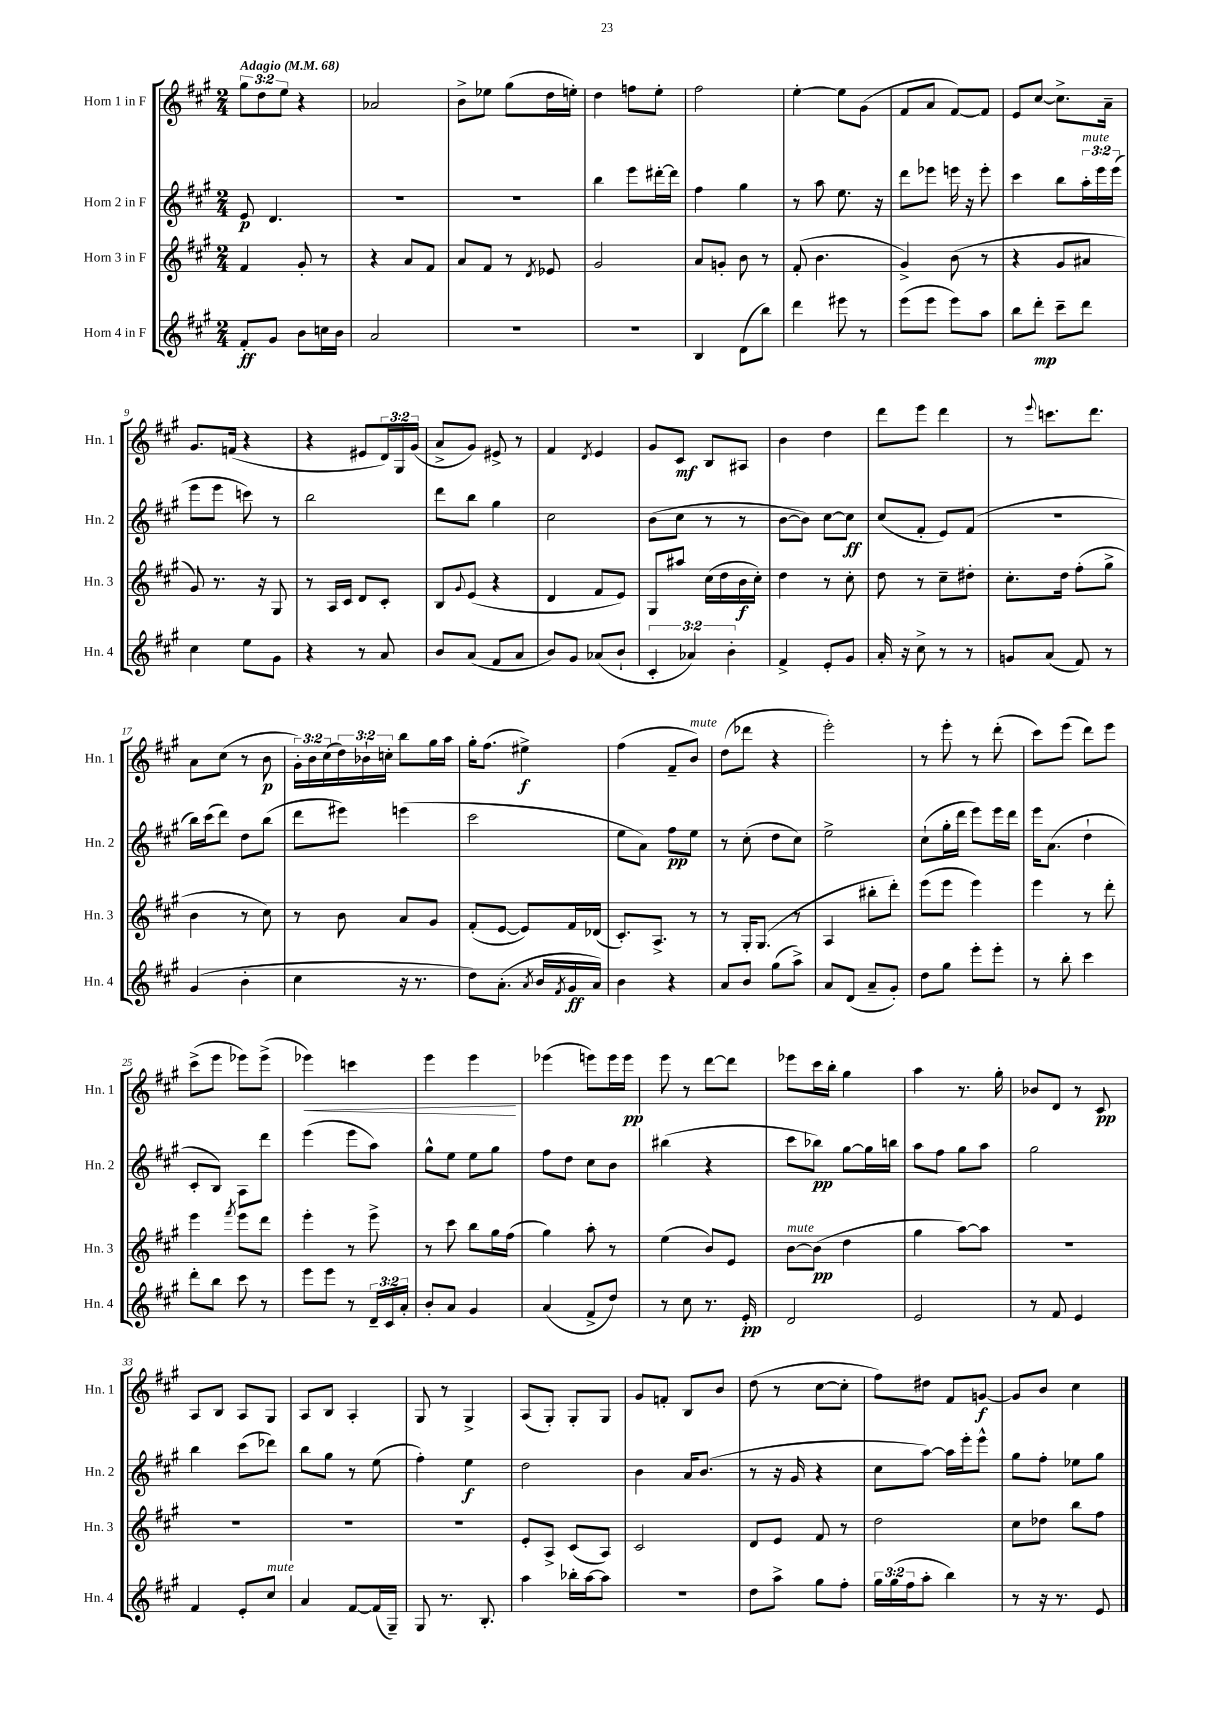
<<
\new StaffGroup <<
\new Staff = "s0" \with { instrumentName = "Horn 1 in F" shortInstrumentName = "Hn. 1" } {
    \clef treble \key a \major \numericTimeSignature \time 2/4 \override Staff.TupletNumber.text = #tuplet-number::calc-fraction-text \tempo "Adagio" 4 = 68
    \tuplet 3/2 { gis''8 d''8 e''8 } r4 |
    aes'2 |
    b'8-> ees''8 gis''8( d''16 e''16-.) |
    d''4 f''8 e''8-. |
    fis''2 |
    e''4~-. e''8 gis'8( |
    fis'8 a'8 fis'8~) fis'8 |
    e'8 cis''8~ cis''8.-> a'16-- |
    gis'8. f'16( r4 |
    r4 eis'8 \tuplet 3/2 { d'16) gis16 gis'16( } |
    a'8-> gis'8) eis'8-> r8 |
    fis'4 \acciaccatura { d'8 } e'4 |
    gis'8 cis'8\mf b8 ais8 |
    b'4 d''4 |
    d'''8 e'''8 d'''4 |
    r8 \appoggiatura { e'''8 } c'''8. d'''8. |
    a'8 cis''8( r8 b'8\p |
    \tuplet 3/2 { gis'16-.) b'16 cis''16( } \tuplet 3/2 { d''16) bes'16-! c''16-. } b''8 gis''16 a''16 |
    gis''16-. fis''8.( eis''4->\f) |
    fis''4( fis'8-- b'8^\markup { \italic "mute" }) |
    d''8( des'''8 r4 |
    e'''2-.) |
    r8 e'''8-. r8 d'''8-.( |
    cis'''8) e'''8( d'''8) e'''8 |
    cis'''8->( e'''8 ees'''8) ees'''8->( |
    ees'''4\<) c'''4 |
    e'''4 e'''4\! |
    ees'''4( e'''8) e'''16 e'''16\pp |
    e'''8 r8 d'''8~ d'''8 |
    ees'''8 cis'''16 b''16-. gis''4 |
    a''4 r8. gis''16-. |
    bes'8 d'8 r8 cis'8\pp |
    a8 b8 a8 gis8 |
    a8 b8 a4-. |
    gis8 r8 gis4-> |
    a8( gis8-.) gis8-. gis8 |
    gis'8 f'8-. b8 b'8 |
    d''8( r8 cis''8~ cis''8-. |
    fis''8) dis''8 fis'8 g'8~\f |
    g'8 b'8 cis''4 \bar "|." |
}
\new Staff = "s1" \with { instrumentName = "Horn 2 in F" shortInstrumentName = "Hn. 2" } {
    \clef treble \key a \major \numericTimeSignature \time 2/4 \override Staff.TupletNumber.text = #tuplet-number::calc-fraction-text
    e'8\p d'4. |
    R2 |
    R2 |
    b''4 e'''8 dis'''16~-. dis'''16 |
    fis''4 gis''4 |
    r8 a''8 e''8. r16 |
    d'''8 ees'''8 e'''16 r16 e'''8-. |
    cis'''4 b''8 \tuplet 3/2 { a''16-.^\markup { \italic "mute" } e'''16 e'''16( } |
    e'''8 e'''8 c'''8) r8 |
    b''2 |
    d'''8 b''8 gis''4 |
    cis''2 |
    b'8( cis''8 r8 r8 |
    b'8~ b'8) cis''8~ cis''8\ff |
    cis''8( fis'8-. e'8) fis'8( |
    R2 |
    b''16) cis'''16( d'''8) d''8 b''8( |
    d'''8 eis'''8) e'''4( |
    cis'''2 |
    e''8 a'8) fis''8\pp e''8 |
    r8 cis''8-.( d''8 cis''8) |
    e''2-> |
    cis''8-!( gis''16-. d'''16 e'''8) e'''16 d'''16 |
    e'''16 a'8.( d''4-! |
    cis'8-. b8) a8 d'''8 |
    e'''4( e'''8 a''8) |
    gis''8-^ e''8 e''8 gis''8 |
    fis''8 d''8 cis''8 b'8 |
    bis''4( r4 |
    cis'''8 bes''8\pp) gis''8~ gis''16 b''16 |
    a''8 fis''8 gis''8 a''8 |
    gis''2 |
    b''4 cis'''8( des'''8) |
    b''8 gis''8 r8 e''8( |
    fis''4-.) e''4\f |
    d''2 |
    b'4 a'16 b'8.( |
    r8 r16 gis'16 r4 |
    cis''8 a''8~) a''16 e'''16-. e'''8-^ |
    gis''8 fis''8-. ees''8 gis''8 \bar "|." |
}
\new Staff = "s2" \with { instrumentName = "Horn 3 in F" shortInstrumentName = "Hn. 3" } {
    \clef treble \key a \major \numericTimeSignature \time 2/4
    fis'4 gis'8-. r8 |
    r4 a'8 fis'8 |
    a'8 fis'8 r8 \acciaccatura { d'8 } ees'8 |
    gis'2 |
    a'8 g'8-. b'8 r8 |
    fis'8-.( b'4. |
    gis'4->) b'8( r8 |
    r4 gis'8 ais'8 |
    gis'8) r8. r16 gis8 |
    r8 a16 cis'16 d'8 cis'8-. |
    b8 \appoggiatura { gis'8 } e'8( r4 |
    d'4 fis'8 e'8) |
    gis8 ais''8 cis''16( d''16 b'16\f cis''16-.) |
    d''4 r8 cis''8-. |
    d''8 r8 cis''8-- dis''8-. |
    cis''8.-. d''16 fis''8-.( gis''8-> |
    b'4 r8 cis''8) |
    r8 b'8 a'8 gis'8 |
    fis'8-.( e'8~ e'8) fis'16 des'16( |
    cis'8.-.) a8.-> r8 |
    r8 gis16-. gis8.( r8 |
    a4 bis''8-. d'''8-.) |
    e'''8( e'''8 e'''4) |
    e'''4 r8 d'''8-. |
    e'''4 \acciaccatura { fis'''8 } e'''8 d'''8 |
    e'''4-. r8 e'''8-> |
    r8 cis'''8 b''8 gis''16 fis''16( |
    gis''4) a''8-. r8 |
    e''4( b'8) e'8 |
    b'8~^\markup { \italic "mute" } b'8\pp( d''4 |
    gis''4 a''8~) a''8 |
    R2 |
    R2 |
    R2 |
    R2 |
    e'8-. a8-> cis'8( a8) |
    cis'2 |
    d'8 e'8 fis'8 r8 |
    d''2 |
    cis''8 des''8 b''8 fis''8 \bar "|." |
}
\new Staff = "s3" \with { instrumentName = "Horn 4 in F" shortInstrumentName = "Hn. 4" } {
    \clef treble \key a \major \numericTimeSignature \time 2/4 \override Staff.TupletNumber.text = #tuplet-number::calc-fraction-text
    fis'8-.\ff gis'8 b'8 c''16 b'16 |
    a'2 |
    R2 |
    R2 |
    b4 d'8( b''8) |
    d'''4 eis'''8 r8 |
    e'''8( e'''8 e'''8) a''8 |
    b''8 d'''8-.\mp cis'''8-- d'''8 |
    cis''4 e''8 gis'8 |
    r4 r8 a'8 |
    b'8 a'8( fis'8 a'8 |
    b'8) gis'8 aes'8( b'8-! |
    \tuplet 3/2 { cis'4-. aes'4) b'4-. } |
    fis'4-> e'8-. gis'8 |
    a'16-. r16 cis''8-> r8 r8 |
    g'8 a'8( fis'8) r8 |
    gis'4( b'4-. |
    cis''4 r16 r8. |
    d''8) a'8.-.( \acciaccatura { a'8 } b'16 \acciaccatura { fis'8 } gis'16\ff a'16) |
    b'4 r4 |
    a'8 b'8 gis''8( a''8->) |
    a'8 d'8( a'8-- gis'8-.) |
    d''8 gis''8 e'''8-. e'''8-. |
    r8 b''8-. cis'''4 |
    d'''8-. b''8 cis'''8 r8 |
    e'''8 e'''8 r8 \tuplet 3/2 { d'16-- cis'16 a'16-. } |
    b'8-. a'8 gis'4 |
    a'4( fis'8-> d''8) |
    r8 cis''8 r8. e'16-.\pp |
    d'2 |
    e'2 |
    r8 fis'8 e'4 |
    fis'4 e'8-. cis''8^\markup { \italic "mute" } |
    a'4 fis'8~ fis'16( gis16--) |
    gis8 r8. b8.-. |
    a''4 bes''16-. a''16~ a''8 |
    r2 |
    d''8 a''8-> gis''8 fis''8-. |
    \tuplet 3/2 { gis''16 gis''16( fis''16 } a''8-. b''4) |
    r8 r16 r8. e'8 \bar "|." |
}
>>
>>
